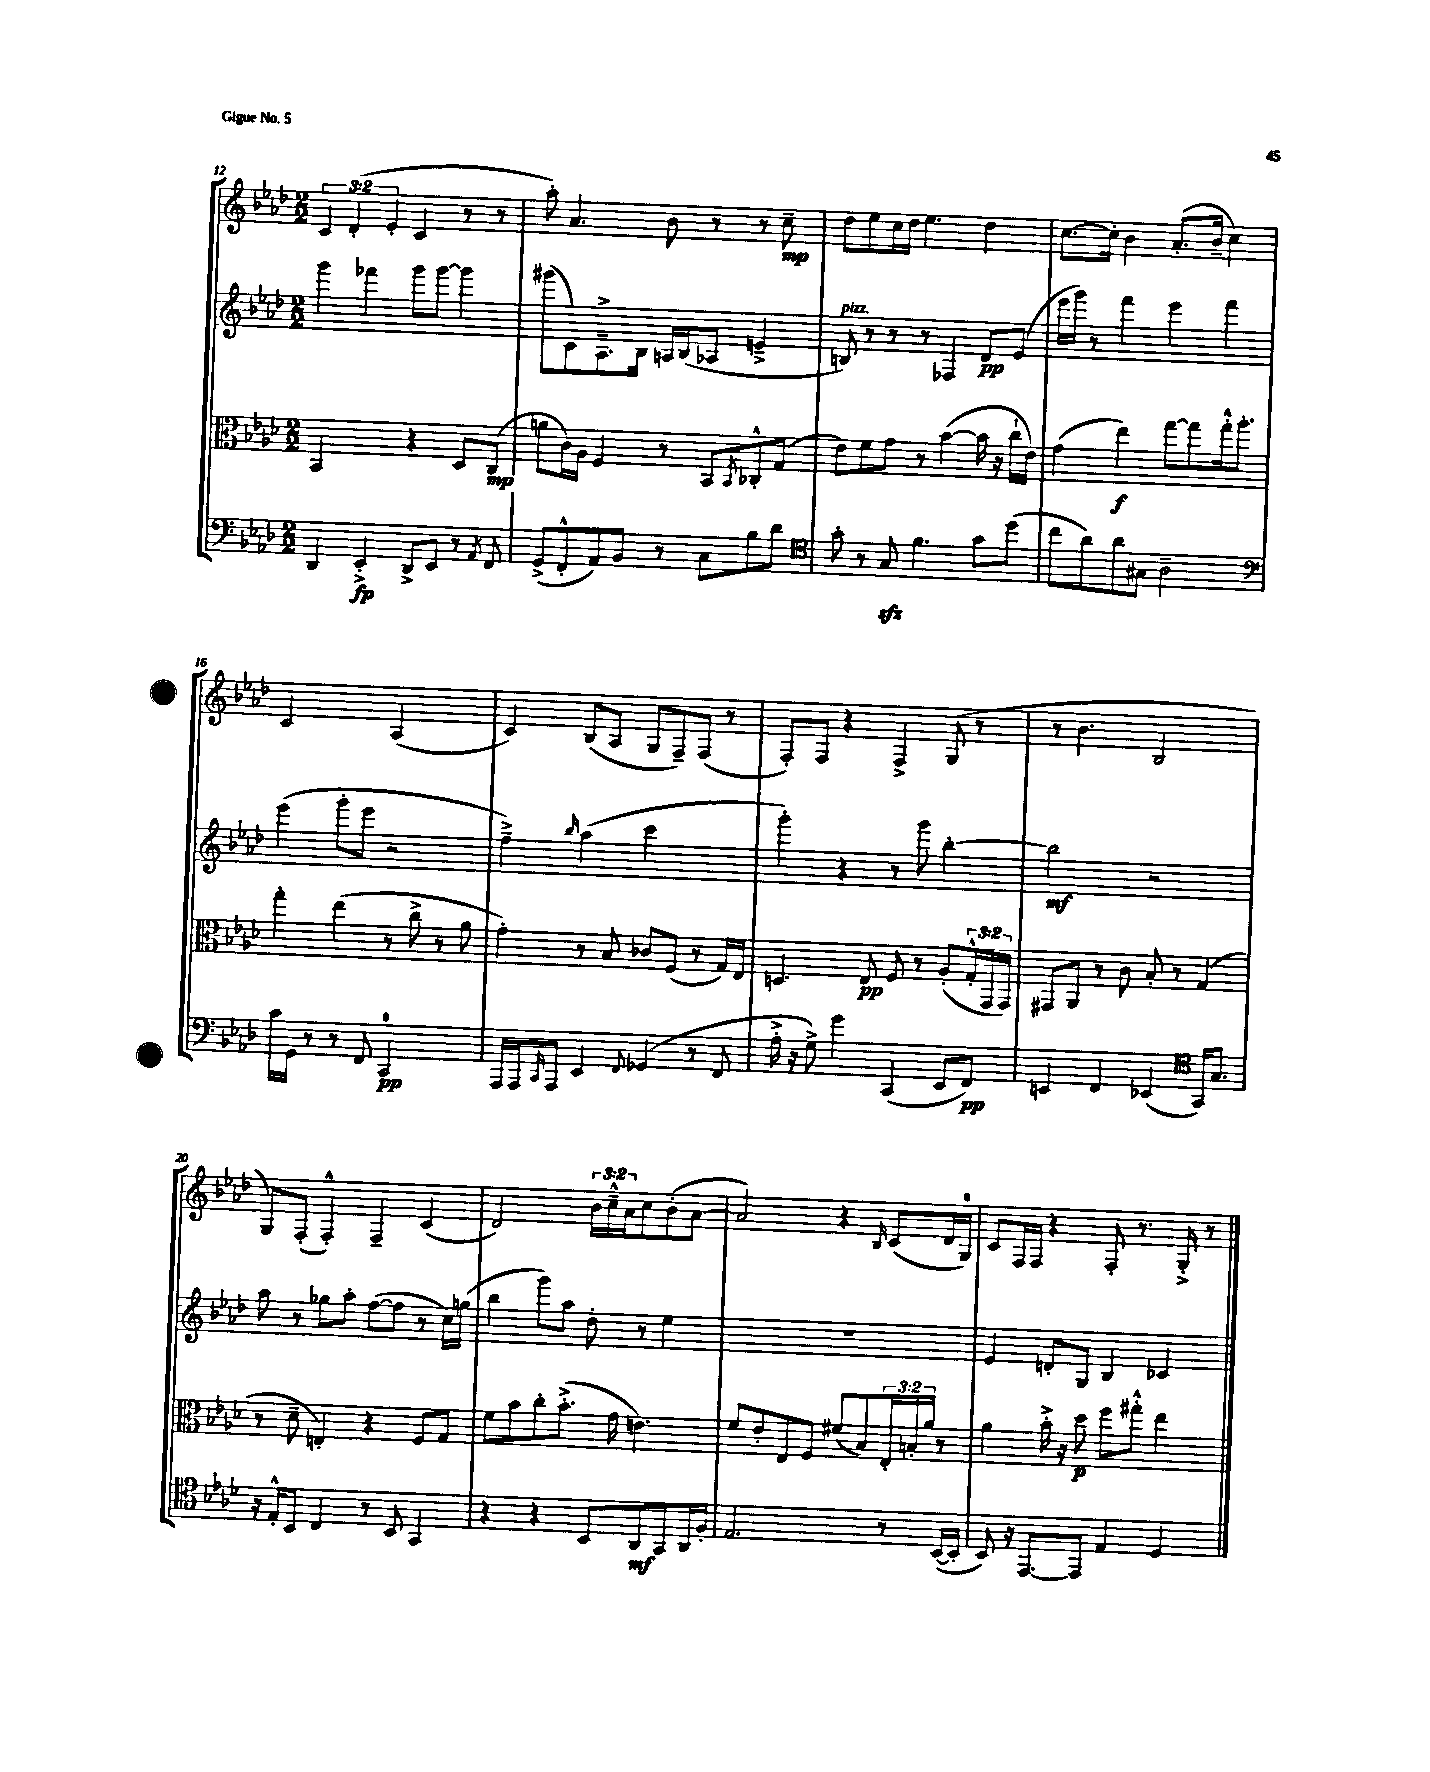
<<
\new StaffGroup <<
\new Staff = "s0" {
    \clef treble \key aes \major \numericTimeSignature \time 2/2 \override Staff.TupletNumber.text = #tuplet-number::calc-fraction-text
    \tuplet 3/2 { c'4 des'4-.( ees'4-. } c'4 r8 r8 |
    aes''8-.) aes'4. bes'8 r8 r8 c''8--\mp |
    des''8 ees''8 c''16 des''16 ees''4. des''4 |
    c''8.~ c''16-. bes'4 aes'8.-.( bes'16-- c''4) |
    c'2 aes2( |
    c'4) bes8( aes8 g8 f8--) f8( r8 |
    f8-.) f8 r4 f4-> g8( r8 |
    r8 bes'4. bes2 |
    g8) f8-.( f4-.-^) f4-- c'4( |
    des'2) \tuplet 3/2 { bes'16 c''16---^ aes'16 } c''8 bes'8-.( aes'8~ |
    aes'2) r4 \grace { bes16 } c'8( des'16 g16-0) |
    c'8 f16 f16 r4 f8-. r8. g16-.-> r8 \bar "|." |
}
\new Staff = "s1" {
    \clef treble \key aes \major \numericTimeSignature \time 2/2
    g'''4 fes'''4 g'''8 g'''8~ g'''4 |
    gis'''8( c'8) aes8.---> bes16 a16 bes16( aes8 e'4---> |
    b8^\markup { \italic "pizz." }) r8 r8 r8 fes4 des'8\pp ees'8( |
    ees'''16 g'''16) r8 f'''4 ees'''4 f'''4 |
    ees'''4( g'''8-. ees'''8 r2 |
    f''4--->) \grace { bes''16 } aes''4( c'''2 |
    g'''4-.) r4 r8 g'''8 bes''4~-. |
    bes''2\mf r2 |
    aes''8 r8 ges''8 aes''8-. f''8~( f''8 r8 c''16) g''16( |
    bes''4 g'''8) aes''8 des''8-. r8 ees''4 |
    R1 |
    ees'4 d'8-. g8 bes4 ces'4 \bar "|." |
}
\new Staff = "s2" {
    \clef alto \key aes \major \numericTimeSignature \time 2/2 \override Staff.TupletNumber.text = #tuplet-number::calc-fraction-text
    bes,2 r4 des8 c8\mp( |
    a'8 c'16) aes16 f4 r8 bes,8 \acciaccatura { bes,8 } ces8-.-^ g8( |
    ees'8) f'8 g'8 r8 bes'4~( bes'16 r16 c''16-! ees'16) |
    g'4( ees''4\f) g''8~ g''8 g''16-.-^ aes''8.-. |
    g''4-. ees''4( r8 c''8-> r8 aes'8 |
    g'4-.) r8 bes8 ces'8 f8( r8 g16) ees16 |
    d4. ees8\pp f8 r8 aes8-.( \tuplet 3/2 { g16-.-^ g,16 g,16) } |
    gis,8 aes,8 r8 c'8 bes8-. r8 g4( |
    r8 des'8-- e4-.) r4 f8 g8 |
    f'8 bes'8 c''8-. bes'8.-.->( g'16 e'4.) |
    f'8 ees'8-. ees8 f8 fis'8( bes8) \tuplet 3/2 { ees16-. b16-. aes'16 } r8 |
    aes'4 bes'16-.-> r16 des''8\p f''8 gis''8-.-^ ees''4 \bar "|." |
}
\new Staff = "s3" {
    \clef bass \key aes \major \numericTimeSignature \time 2/2
    des,4 ees,4-.->\fp des,8-> ees,8 r8 \acciaccatura { aes,8 } f,8 |
    g,8->( f,8-.-^ aes,8) bes,8 r8 c8 bes8 des'8 |
    \clef tenor g'8-. r8 g8\sfz f'4. g'8 des''8( |
    c''8 aes'8) aes'8 gis8 aes2-- |
    \clef bass c'16 g,16 r8 r8 f,8 c,2-0\pp |
    aes,,16 aes,,16 \grace { c,16 } aes,,8 ees,4 \appoggiatura { f,8 } ges,4( r8 f,8 |
    aes16-.-> r16 g8->) g'4 c,4( ees,8 f,8\pp) |
    e,4 f,4 ees,4( \clef tenor g,16) g8. |
    r16 ees16-.-^ bes,8 c4 r8 bes,8 g,4 |
    r4 r4 bes,8 aes,8\mf g,8 aes,16 f16-. |
    ees2. r8 bes,16~( bes,16-. |
    bes,8) r16 ees,8.~ ees,8 ees4 des4 \bar "|." |
}
>>
>>
\layout { \context { \Score currentBarNumber = #12 } }
